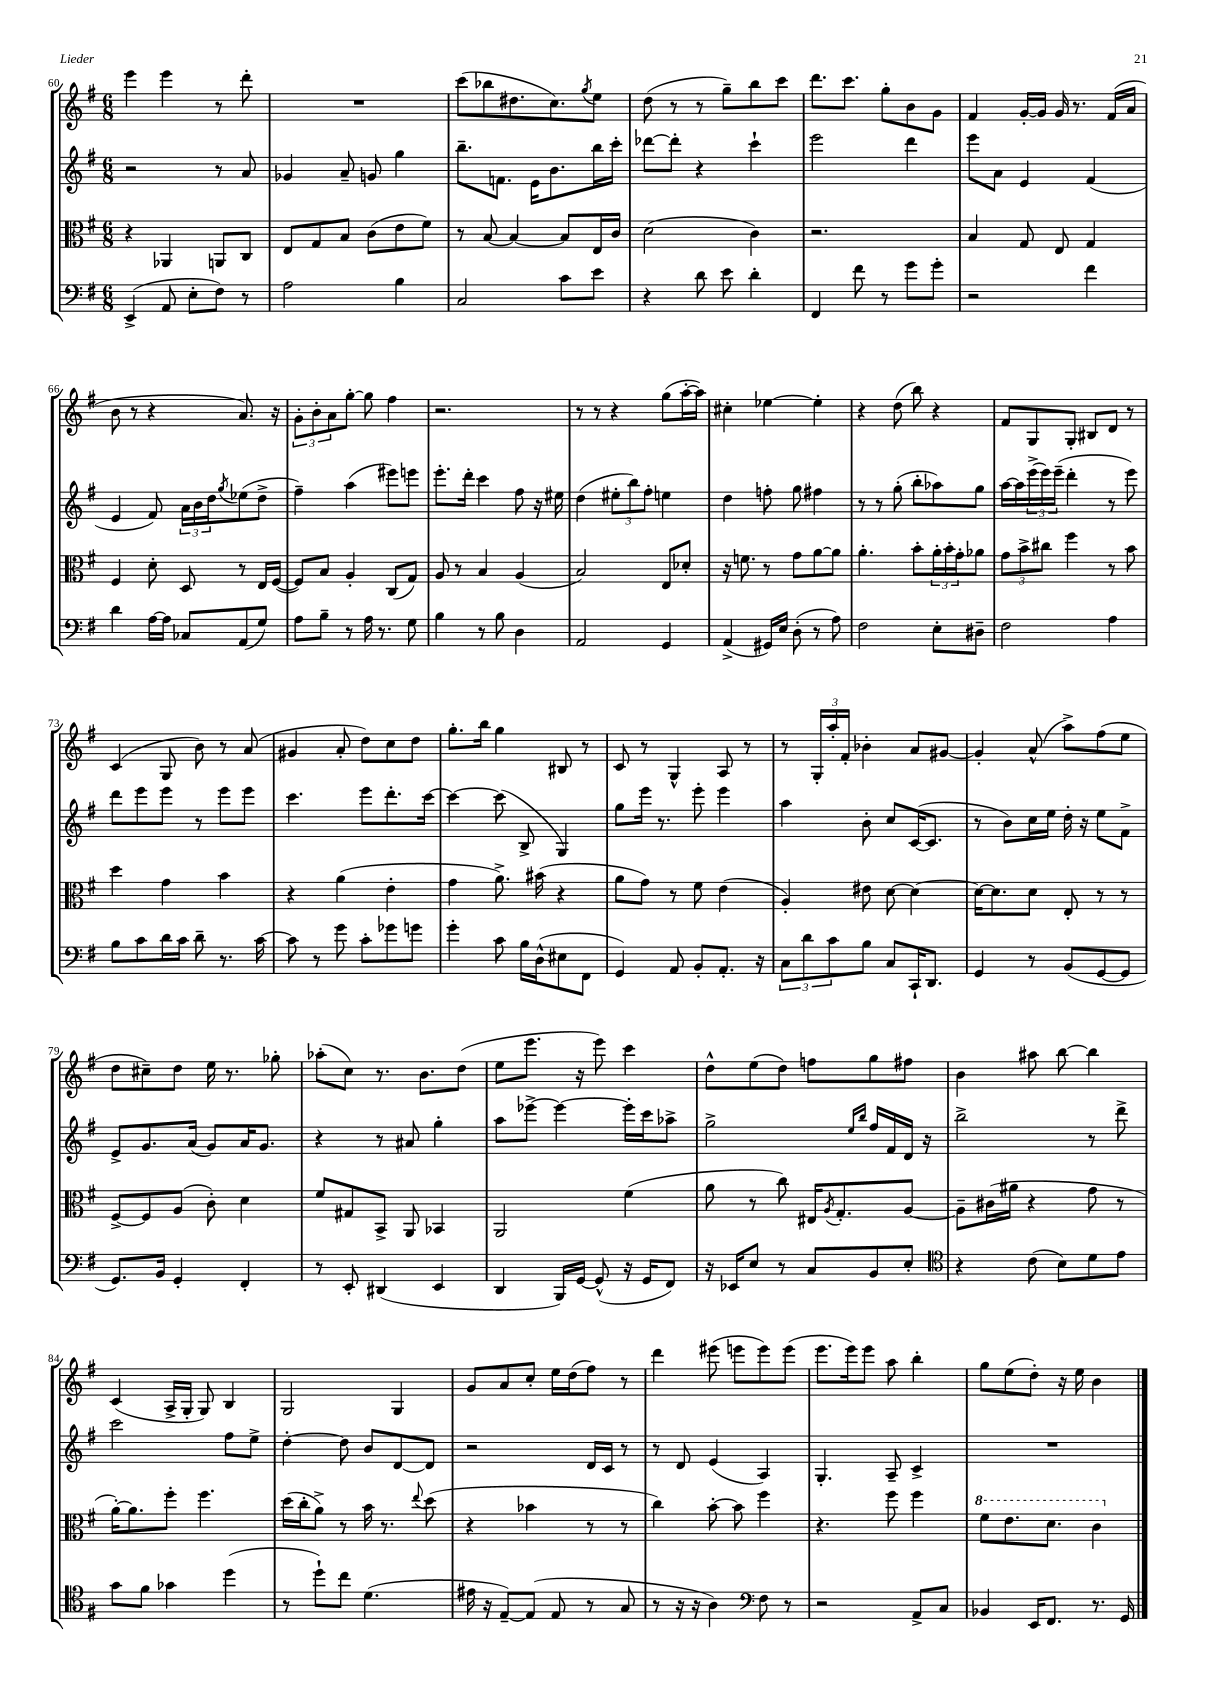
<<
\new StaffGroup <<
\new Staff = "s0" {
    \clef treble \key g \major \numericTimeSignature \time 6/8
    e'''4 e'''4 r8 d'''8-. |
    R2. |
    c'''8( bes''8 dis''8. c''8.) \acciaccatura { g''8 } e''8 |
    d''8( r8 r8 g''8--) b''8 c'''8 |
    d'''8. c'''8. g''8-. b'8 g'8 |
    fis'4 g'16~-. g'16 g'16 r8. fis'16( a'16 |
    b'8 r8 r4 a'8.) r16 |
    \tuplet 3/2 { g'8-. b'8-. a'8 } g''8~-. g''8 fis''4 |
    r2. |
    r8 r8 r4 g''8( a''16~-. a''16) |
    cis''4-. ees''4~ ees''4-. |
    r4 d''8( b''8) r4 |
    fis'8 g8 g8-. bis8 d'8 r8 |
    c'4( g8 b'8) r8 a'8( |
    gis'4 a'8-. d''8) c''8 d''8 |
    g''8.-. b''16 g''4 bis8 r8 |
    c'8 r8 g4-^ a8 r8 |
    r8 \tuplet 3/2 { g16-. a''16-. fis'16-. } bes'4-. a'8 gis'8~ |
    gis'4-. a'8-^( a''8->) fis''8( e''8 |
    d''8 cis''8--) d''8 e''16 r8. ges''8-. |
    aes''8-.( c''8) r8. b'8. d''8( |
    e''8 e'''8. r16 e'''8) c'''4 |
    d''8-^ e''8( d''8) f''8 g''8 fis''8 |
    b'4 ais''8 b''8~ b''4 |
    c'4( a16-> g16-. g8) b4 |
    g2 g4 |
    g'8 a'8 c''8-. e''16 d''16( fis''8) r8 |
    d'''4 eis'''8( e'''8 e'''8) e'''8( |
    e'''8. e'''16) e'''8 a''8 b''4-. |
    g''8 e''8( d''8-.) r16 e''16 b'4 \bar "|." |
}
\new Staff = "s1" {
    \clef treble \key g \major \numericTimeSignature \time 6/8
    r2 r8 a'8 |
    ges'4 a'8-- g'8 g''4 |
    b''8.-- f'8. e'16 b'8. b''16 c'''16-. |
    des'''8~ des'''8-. r4 c'''4-! |
    e'''2 d'''4 |
    e'''8 a'8 e'4 fis'4( |
    e'4 fis'8) \tuplet 3/2 { a'16 b'16 d''16 } \acciaccatura { g''8 } ees''8( d''8-> |
    fis''4--) a''4( eis'''8) e'''8 |
    e'''8.-. d'''16-. c'''4 fis''8 r16 eis''16 |
    d''4( \tuplet 3/2 { eis''8-. b''8) fis''8-. } e''4 |
    d''4 f''8-. g''8 fis''4 |
    r8 r8 g''8-.( b''8-. aes''8) g''8 |
    a''16~ a''16 \tuplet 3/2 { e'''16->( e'''16) e'''16--( } d'''4-. r8 e'''8) |
    d'''8 e'''8 e'''8 r8 e'''8 e'''8 |
    c'''4. e'''8 d'''8.-. c'''16~ |
    c'''4~ c'''8( b8-> g4) |
    g''8 e'''16 r8. e'''8-. e'''4 |
    a''4 b'8-. c''8 c'16~( c'8. |
    r8 b'8) c''16 e''16 d''16-. r16 e''8 fis'8-> |
    e'8-> g'8. a'16( g'8) a'16 g'8. |
    r4 r8 ais'8 g''4-. |
    a''8 ees'''8~-> ees'''4~ ees'''16-. c'''16 aes''8-> |
    g''2-> \grace { e''16 b''16 } fis''16 fis'16 d'16 r16 |
    b''2-> r8 d'''8-> |
    c'''2 fis''8 e''8-> |
    d''4~-. d''8 b'8 d'8~ d'8 |
    r2 d'16 c'16 r8 |
    r8 d'8 e'4( a4) |
    g4.-. a8-- c'4-> |
    R2. \bar "|." |
}
\new Staff = "s2" {
    \clef alto \key g \major \numericTimeSignature \time 6/8
    r4 aes,4 a,8 c8 |
    e8 g8 b8 c'8( e'8 fis'8) |
    r8 b8~ b4~ b8 e16 c'16 |
    d'2( c'4) |
    r2. |
    b4 g8 e8 g4 |
    fis4 d'8-. d8 r8 e16 fis16~( |
    fis8) b8 a4-. c8( g8) |
    a8 r8 b4 a4( |
    b2) e8 des'8-. |
    r16 f'8. r8 g'8 a'8~ a'8 |
    a'4.-. b'8-. \tuplet 3/2 { a'16-. b'16-. g'16-. } aes'8 |
    \tuplet 3/2 { g'8 b'8-> cis''8 } fis''4 r8 b'8 |
    d''4 g'4 b'4 |
    r4 a'4( e'4-. |
    g'4 a'8.->) bis'16( r4 |
    a'8 g'8) r8 fis'8 e'4( |
    a4-.) eis'8 d'8~ d'4~ |
    d'16~ d'8. d'8 e8-. r8 r8 |
    fis8~-> fis8 a8( c'8-.) d'4 |
    fis'8 gis8 b,8-> a,8 bes,4 |
    a,2 fis'4( |
    a'8 r8 c''8) eis16 \acciaccatura { a8 } g8.-. a8~ |
    a8-- cis'16( ais'16 r4 g'8 r8 |
    a'16~-.) a'8. fis''8-. fis''4. |
    d''16( c''16-. a'8->) r8 b'16 r8. \appoggiatura { e''8 } d''8( |
    r4 bes'4 r8 r8 |
    c''4) b'8~-. b'8 fis''4 |
    r4. fis''8 fis''4 |
    \ottava #1 fis''8 e''8. d''8. c''4 \ottava #0 \bar "|." |
}
\new Staff = "s3" {
    \clef bass \key g \major \numericTimeSignature \time 6/8
    e,4->( a,8 e8-. fis8) r8 |
    a2 b4 |
    c2 c'8 e'8 |
    r4 d'8 e'8 d'4-. |
    fis,4 fis'8 r8 g'8 g'8-. |
    r2 fis'4 |
    d'4 a16~ a16 ces8 a,8( g8) |
    a8 b8-- r8 a16 r8. g8 |
    b4 r8 b8 d4 |
    a,2 g,4 |
    a,4->( gis,16) e16 d8-.( r8 a8) |
    fis2 e8-. dis8-- |
    fis2 a4 |
    b8 c'8 d'16 c'16 d'8-- r8. c'16~ |
    c'8 r8 g'8 c'8-. ges'8 g'8 |
    g'4-. c'8 b16 d16-^( eis8 fis,8 |
    g,4) a,8 b,8-. a,8.-. r16 |
    \tuplet 3/2 { c8 d'8 c'8 } b8 c8 c,16-! d,8. |
    g,4 r8 b,8( g,8~ g,8 |
    g,8.) b,16 g,4-. fis,4-. |
    r8 e,8-. dis,4( e,4 |
    d,4 b,,16) g,16~ g,8-^( r16 g,16 fis,8) |
    r16 ees,16 e8 r8 c8 b,8 e8-. |
    \clef tenor r4 c'8( b8) d'8 e'8 |
    g'8 fis'8 ges'4 d''4( |
    r8 d''8-!) c''8 d'4.( |
    eis'16 r16 e8~--) e8( e8 r8 g8 |
    r8 r16 r16 a4) \clef bass fis8 r8 |
    r2 a,8-> c8 |
    bes,4 e,16 fis,8. r8. g,16 \bar "|." |
}
>>
>>
\layout { \context { \Score currentBarNumber = #60 } }
